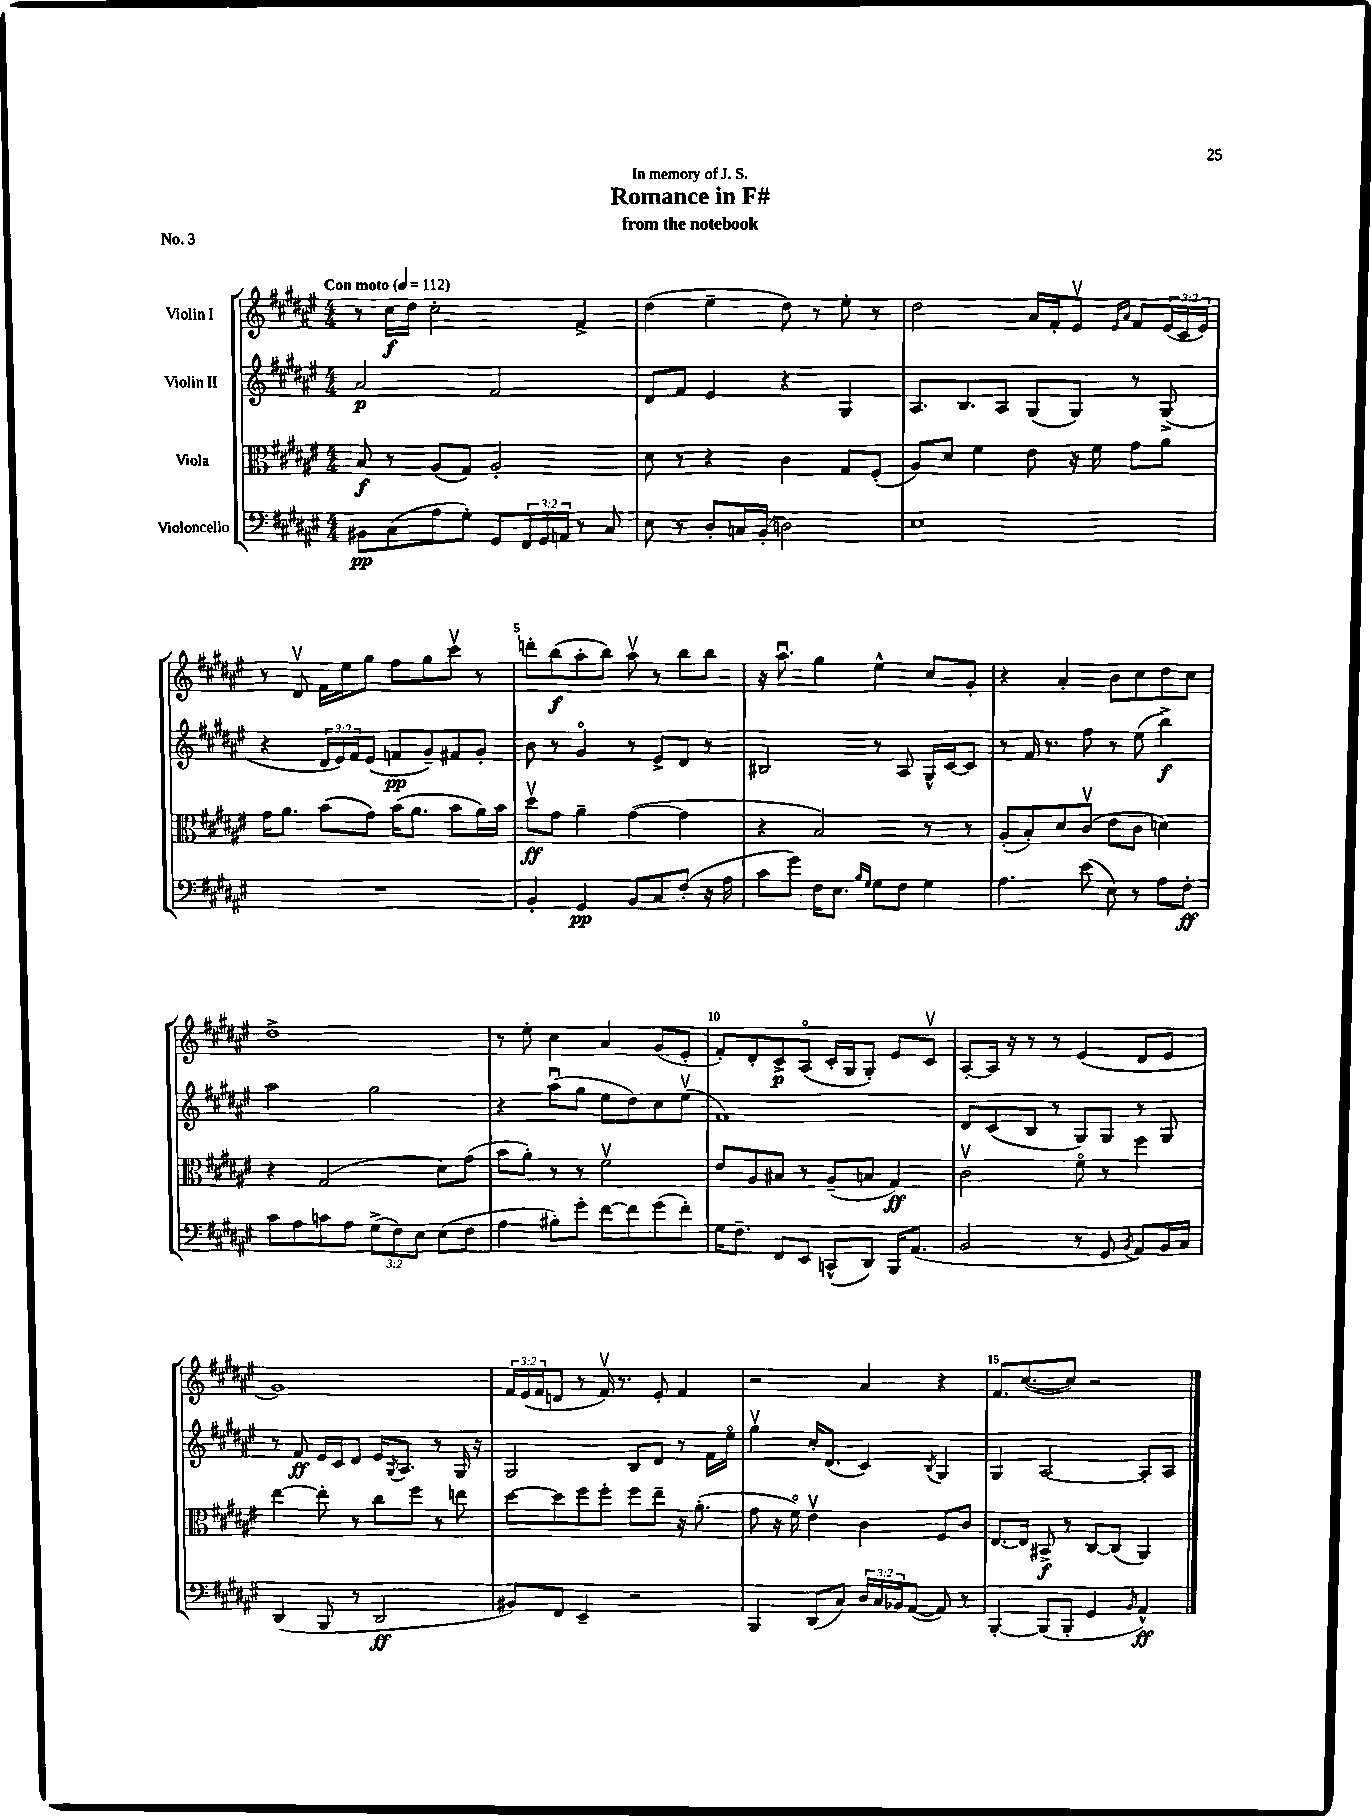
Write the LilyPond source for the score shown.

\header { title = "Romance in F#" subtitle = "from the notebook" dedication = "In memory of J. S." piece = "No. 3" }
<<
\new StaffGroup <<
\new Staff = "s0" \with { instrumentName = "Violin I" } {
    \clef treble \key fis \major \numericTimeSignature \time 4/4 \override Staff.TupletNumber.text = #tuplet-number::calc-fraction-text \tempo "Con moto" 4 = 112
    r8 cis''16\f dis''16 cis''2-. fis'4-> |
    dis''4( eis''4-- dis''8) r8 eis''8-. r8 |
    dis''2 ais'16 fis'16-. eis'8\upbow \grace { eis'16 ais'16 } fis'8 \tuplet 3/2 { eis'16( cis'16 eis'16) } |
    r8 dis'8\upbow fis'16 eis''16 gis''8 fis''8 gis''8 cis'''8\upbow r8 |
    d'''8-. b''8\f( ais''8-. b''8) ais''8\upbow r8 b''8 b''8 |
    r16 ais''8.\downbow gis''4 eis''4-^ cis''8 gis'8-. |
    r4 ais'4-. b'8 cis''8 dis''8 cis''8 |
    dis''1-> |
    r8 eis''8-. cis''4 ais'4 gis'8( eis'8-. |
    fis'8-.) dis'8-. cis'8->\p ais8\flageolet( cis'16-. gis16 gis8-.) eis'8 cis'8\upbow |
    ais8~-. ais16 r16 r8 r8 eis'4( dis'8 eis'8 |
    gis'1) |
    \tuplet 3/2 { fis'16 eis'16( fis'16 } d'8 r8 fis'16\upbow) r8. eis'8-. fis'4 |
    r2 ais'4 r4 |
    fis'8. cis''8.~( cis''8) r2 \bar "|." |
}
\new Staff = "s1" \with { instrumentName = "Violin II" } {
    \clef treble \key fis \major \numericTimeSignature \time 4/4 \override Staff.TupletNumber.text = #tuplet-number::calc-fraction-text
    ais'2\p fis'2 |
    dis'8 fis'8 eis'4 r4 gis4 |
    ais8. b8. ais8 gis8( gis8) r8 gis8->( |
    r4 \tuplet 3/2 { dis'16 eis'16) fis'16 } eis'8( f'8\pp gis'8--) fis'8 gis'8-. |
    b'8 r8 gis'4\flageolet r8 eis'8-> dis'8 r8 |
    bis2 r8 ais8 gis16-^ cis'16~ cis'8 |
    r8 fis'16 r8. fis''8 r8 eis''8( b''4->\f) |
    ais''2 gis''2 |
    r4 ais''8\downbow( gis''8 eis''8 dis''8) cis''8 eis''8\upbow( |
    fis'1) |
    dis'8 cis'8( b8 r8 gis8) gis8 r8 gis8 |
    r8 fis'8\ff eis'16 cis'16 dis'8 eis'16 \acciaccatura { gis8 } ais8. r8 gis16 r16 |
    gis2 b8 dis'8 r8 fis'16 eis''16\flageolet |
    gis''4\upbow cis''16-. dis'8.( cis'4) \acciaccatura { b8 } gis4 |
    gis4 ais2~ ais8-. ais8 \bar "|." |
}
\new Staff = "s2" \with { instrumentName = "Viola" } {
    \clef alto \key fis \major \numericTimeSignature \time 4/4
    b8\f r8 ais8( gis8) ais2-. |
    dis'8 r8 r4 cis'4 gis8 fis8-.( |
    ais8) dis'8 fis'4 eis'8 r16 fis'16 gis'8 ais'8 |
    gis'16 ais'8. b'8( gis'8) b'16( ais'8. b'8 ais'16) b'16 |
    dis''8\upbow\ff gis'8 ais'4-- gis'4~( gis'4 |
    r4 b2) r8 r8 |
    ais8-.( b8-.) dis'8 cis'8\upbow( eis'8 cis'8 d'4) |
    r4 gis2( dis'8) gis'8( |
    b'8 ais'8-.) r8 r8 fis'2\upbow |
    eis'8 ais8 bis8 r8 ais8--( b8 gis4\ff) |
    cis'2\upbow fis'8\flageolet r8 fis''4 |
    eis''4~ eis''8-. r8 cis''8 fis''8 r8 e''8 |
    dis''8~ dis''8 fis''8 fis''8-. fis''8 eis''8-- r16 ais'8.-.( |
    gis'8 r16 fis'16\flageolet) eis'4\upbow cis'4 fis8 cis'8 |
    eis8.~ eis16 bis,8->\f r8 cis8~ cis8( ais,4) \bar "|." |
}
\new Staff = "s3" \with { instrumentName = "Violoncello" } {
    \clef bass \key fis \major \numericTimeSignature \time 4/4 \override Staff.TupletNumber.text = #tuplet-number::calc-fraction-text
    bis,8\pp cis8( ais8 gis8-.) gis,8 \tuplet 3/2 { fis,16 gis,16 a,16 } r8 cis8 |
    eis8 r8 dis8-. c16 b,16-.( d2) |
    eis1 |
    R1 |
    b,4-. gis,4\pp b,8 cis8 fis8-.( r16 ais16 |
    cis'8 gis'8) fis16 eis8. \grace { b16 gis16 } gis8 fis8 gis4 |
    ais4. eis'8( eis8) r8 ais8 fis8-.\ff |
    cis'8 ais8 c'8 ais8 \tuplet 3/2 { gis8->( fis8) eis8 } eis8( fis8 |
    ais4 bis8-.) gis'8-. fis'8~ fis'8 gis'8( fis'8-.) |
    gis16 fis8.-- fis,8 eis,8 c,8-^( dis,8) b,,16 ais,8.( |
    b,2 r8 gis,8 \acciaccatura { b,8 } ais,8) b,16 cis16 |
    dis,4( b,,8 r8 dis,2\ff |
    bis,8) fis,8 eis,4-- r2 |
    b,,4 dis,8( cis8) \tuplet 3/2 { dis16 cis16 bes,16 } ais,8~( ais,8) r8 |
    b,,4~-. b,,8( b,,8-. gis,4 \grace { b,16 } ais,4-^\ff) \bar "|." |
}
>>
>>
\layout { \context { \Score \override BarNumber.break-visibility = ##(#f #t #t) barNumberVisibility = #(every-nth-bar-number-visible 5) } }
